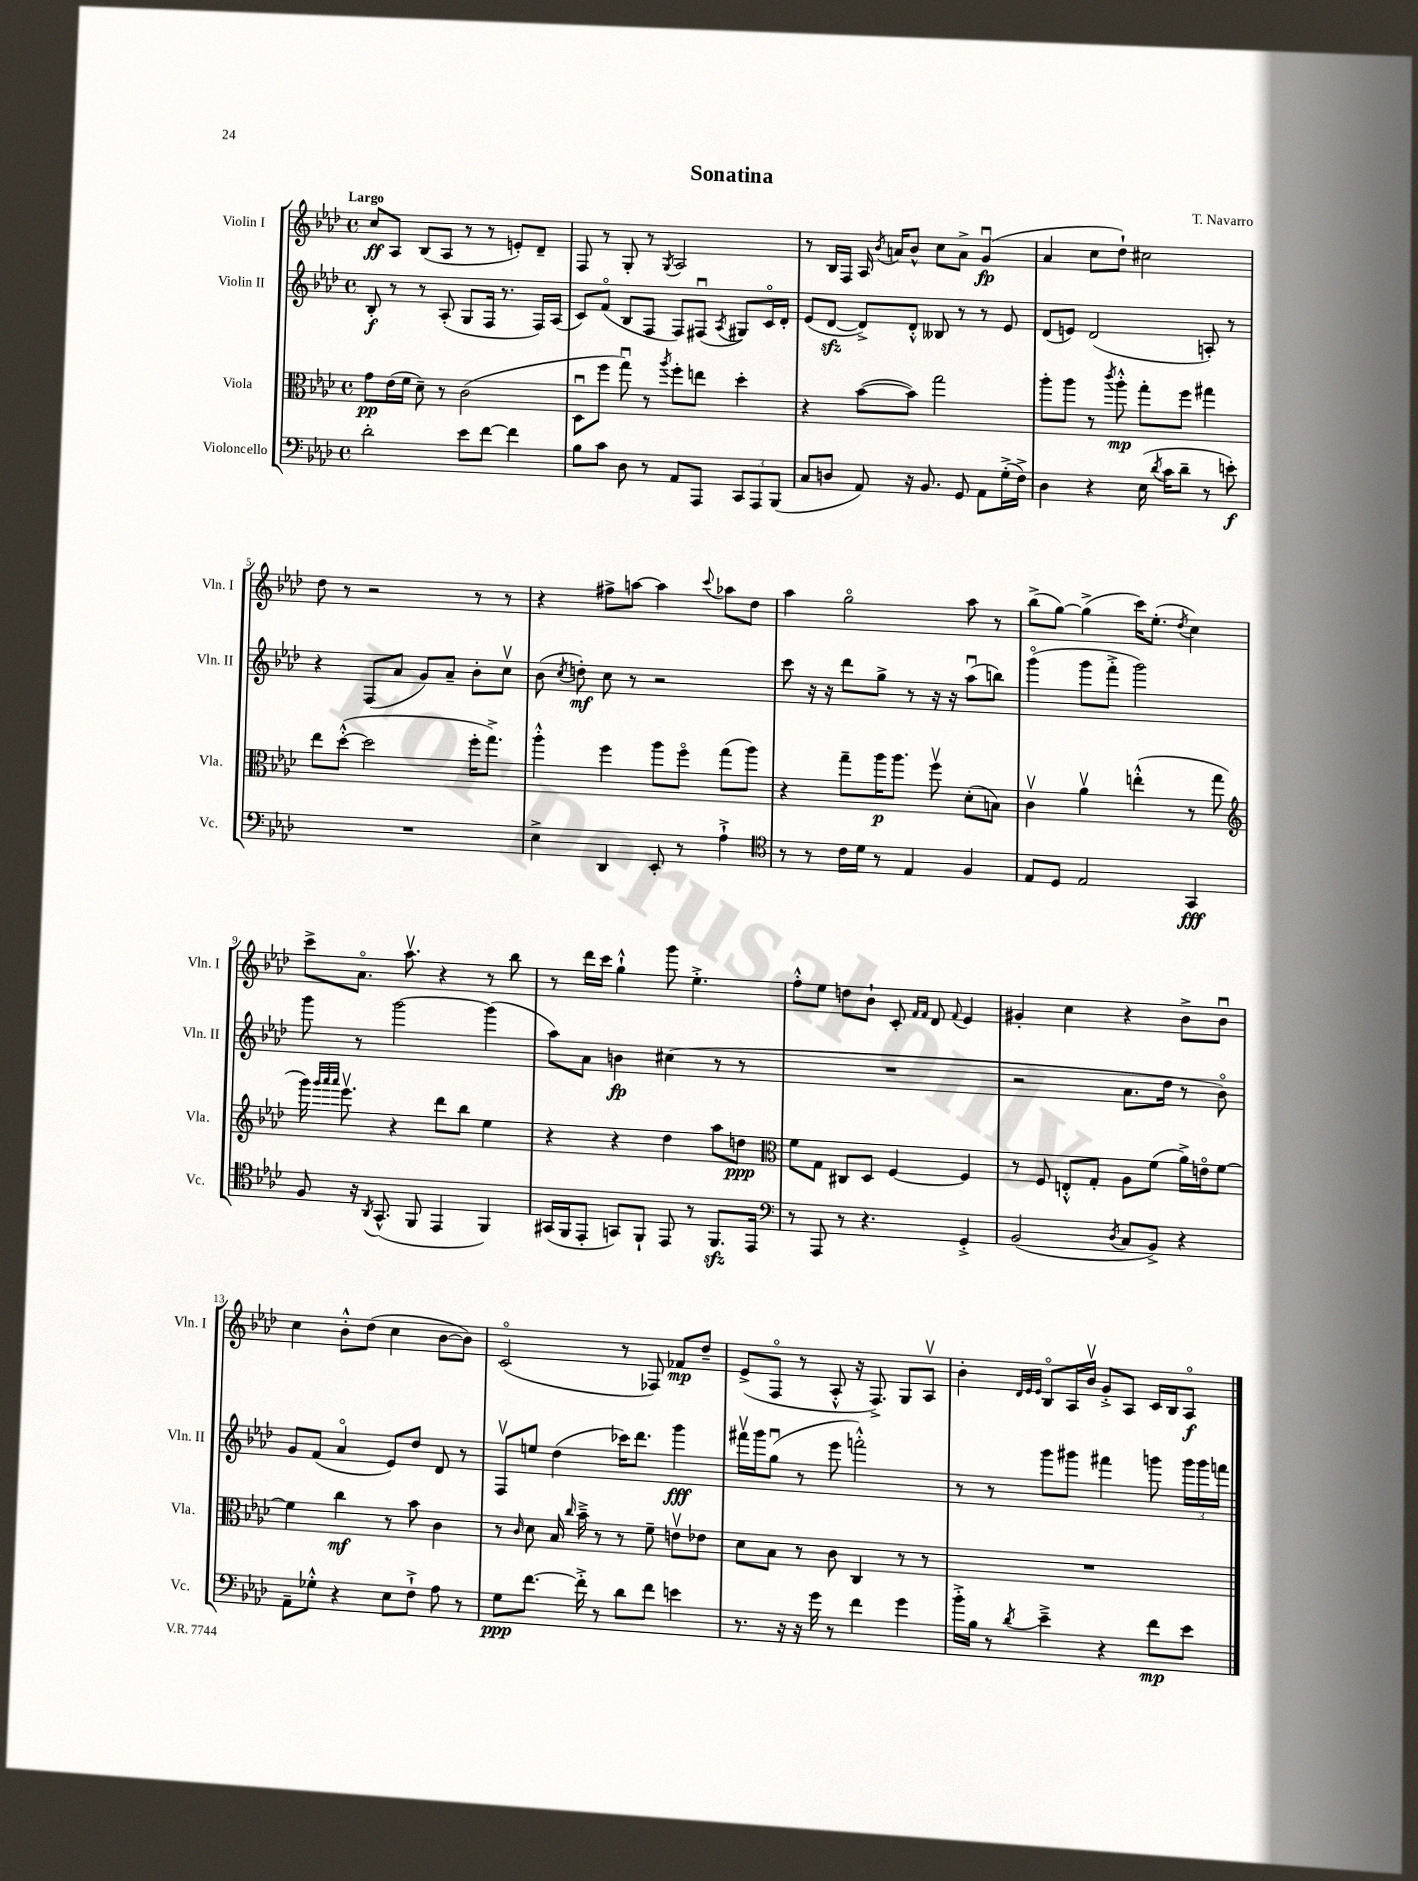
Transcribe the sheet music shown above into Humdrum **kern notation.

**kern	**kern	**kern	**kern
*staff4	*staff3	*staff2	*staff1
*clefF4	*clefC3	*clefG2	*clefG2
*k[b-e-a-d-]	*k[b-e-a-d-]	*k[b-e-a-d-]	*k[b-e-a-d-]
*M4/4	*M4/4	*M4/4	*M4/4
*met(c)	*met(c)	*met(c)	*met(c)
2d-'\	8g\L	8B-'/	8cc/L
.	(16e-\L	8r	8A-/J
.	16f\JJ	.	.
.	8d-~\)	8r	(8B-/L
.	8r	(8A-'/	8A-/J
8e-\L	(2c\	8G/L	8r
[8f\J	.	16F/Jk	8r
.	.	8.r	.
4f\]	.	.	8e'/L)
.	.	16F/LL)	8d-~/J
.	.	(16A-/JJ	.
=	=	=	=
8B-\L	8D-u\L	8c/L)	8F/
8c\J	8ff\J	(8fo/J	8r
8D-\	8ggu\)	8B-/L	8G'/
8r	8r	8F/J	8r
.	8qaa-/	.	8qG/
8AA-/L	8ff'\L	8F/L)	2A-/
8AAA-/J	8ee\J	(8F#u/J	.
.	.	8qA-/	.
12CC/L	4dd-'\	8G#/L)	.
12AAA-/	.	.	.
.	.	16co/L	.
(12BBB-/J	.	.	.
.	.	16d-'/JJ	.
=	=	=	=
8C/L	4r	(8e-/L	8r
8D/J	.	[8d-/J	16B-/LL
.	.	.	16F/JJ
8AA-/)	([8b-\L	8d-^/]L)	16A-/
.	.	.	8qb-/
.	.	.	16a/LK
16r	8b-\]J)	8d-'^^/J	8b-^^/J
8.BB-/	.	.	.
.	2gg\	8B--/	8cc\L
8GG/	.	8r	8a^\J
8AA-\L	.	8r	(4gu/
(16G'^\L	.	8e-/	.
16F^\JJ)	.	.	.
=	=	=	=
4D-\	8aa-'\L	(8d-/L	4a-/
.	8aa-\J	8e/J)	.
4r	8r	(2d-/	8cc\L
.	8qccc/	.	.
.	8aa-'^^\	.	8dd-`\J)
(16E-\	8gg'\L	.	2cc#\
8qd-/	.	.	.
16c\LK	.	.	.
8d-~\J	8ff\J	.	.
8r	4gg#\	8A'/)	.
8e'\)	.	8r	.
=	=	=	=
1r	8ee-\L	4r	8dd-\
.	([8dd-'^^\J	.	8r
.	2dd-\]	(8F/L	2r
.	.	8a-/J	.
.	.	8g/L)	.
.	.	8a-~/J	.
.	16ff'\LK	8b-'\L	8r
.	8.gg^\J)	.	.
.	.	8ccv\J	8r
=	=	=	=
4E-^\	4aa-'^^\	(8b-\	4r
.	.	8qcc/	.
.	.	8dd'\)	.
4DD-/	4ff\	8cc\	8ff#^\L
.	.	8r	[8aa\J
8EE-'/	8aa-\L	2r	4aa\]
8r	8ffo\J	.	.
.	.	.	8qqccc/
4A-`^\	(8gg\L	.	8aa-\L
.	8aa-\J)	.	8dd-\J
=	=	=	=
*clefC4	*	*	*
8r	4r	8ccc\	4aa-\
8r	.	16r	.
.	.	16r	.
16c\LL	8gg~\L	8ddd-\L	2ggo\
16d-\JJ	.	.	.
8r	16aa-\K	8gg^\J	.
.	8.aa-\J	.	.
4E-/	.	8r	.
.	8ffv\	16r	.
.	.	16r	.
4F/	(8d-'\L	(8aa-u\L	8aa-\
.	8B\J)	8bb\J)	8r
=	=	=	=
8E-/L	4cv\	(4gggo\	(8bb-^\L
8D-/J	.	.	[8gg\J)
2E-/	4a-v\	8ggg\L	(4gg^\]
.	.	8fff'^\J	.
.	(4ee'^^\	2ggg\)	16ccc\LK)
.	.	.	(8.ee-'\J
.	.	.	8qdd-/
4GG/	8r	.	4cc\)
.	8gg\	.	.
=	=	=	=
*	*clefG2	*	*
8F/	16ggg\)	8ggg\	8ccc^\L
.	32qqggg/LLL	.	.
.	32qqaaa-/	.	.
.	32qqaaa-/JJJ	.	.
.	8.eee-v\	.	.
16r	.	8r	8.a-o\J
8qAA-/	.	.	.
(8.GG^^/	.	.	.
.	4r	[2ggg\	.
.	.	.	8.aa-v\
8FF/	.	.	.
4EE-/	8ddd-\L	.	4r
.	8bb-\J	.	.
4FF/)	4ee-\	(4ggg\]	8r
.	.	.	8bb-\
=	=	=	=
(16GG#/LL	4r	8aa-\L)	8r
16FF/J	.	.	.
8EE-'/J	.	8a-\J	16ddd-\LL
.	.	.	16ccc\JJ
8GG/L)	4r	4b\	4gg`^^\
8FF`/J	.	.	.
8EE-/	4dd-\	(4cc#\	8ggg\
8r	.	.	4.ee-'^\
8.FF/L	8aa-\L	8r	.
.	8dd\J	8r	.
16EE-/Jk	.	.	.
=	=	=	=
*clefF4	*clefC3	*	*
8r	8f\L	1r	8ff'^^\L
8AAA-/	8G\J	.	8ee-\J
8r	8C#/L	.	8dd\L
4.r	8D-/J	.	8b-`\J
.	[4F/	.	8c'/
.	.	.	16qqf/LL
.	.	.	16qqf/JJ
.	.	.	8d-/
.	.	.	8qqf/
4GG'^/	4F/]	.	4e-/
=	=	=	=
(2BB-/	8r	2r	4g#'/
.	8F/	.	.
.	8E'^^/L	.	4cc\
.	8G'/J	.	.
8qD-/	.	.	.
8C/L	8A-\L	8.a-\L	4r
8BB-^/J)	(8f\J	.	.
.	.	16dd-\Jk	.
4r	16a-^\LL)	8r	8b-^\L
.	16eo\J	.	.
.	[8f\J	8b-o\)	8b-u\J
=	=	=	=
8AA-~\L	4f\]	8g/L	4cc\
8G-'^^\J	.	(8f/J	.
4r	4cc\	4a-o/	8b-'^^\L
.	.	.	(8dd-\J
8E-\L	8r	8e-/L)	4cc\
8F`^\J	8b-\	8dd-/J	.
8A-\	4c\	8d-/	[8b-\L
8r	.	8r	8b-\]J)
=	=	=	=
8G\L	8r	8Fv/L	(2co/
.	16qqc/	.	.
[8.f\J	8d-\	8ee/J	.
.	16B-/	(4dd-\	.
.	16qqcc/	.	.
16f'^\]	16b-~^\	.	.
8r	8r	.	.
8d-\L	8r	16ccc-\LK)	8r
.	.	8.ddd-\J	.
8f\J	8f~\	.	8F-/)
4e\	8ev\L	4ggg\	8f-/L
.	8e-\J	.	8dd-~/J
=	=	=	=
8.r	8d-\L	16fff#v\LL	(8e-^/L
.	.	16ggg\J	.
.	8B-\J	(8ggu\J	8Fo/J
16r	.	.	.
16r	8r	8r	8r
16g\	.	.	.
8r	8c\	8eee-\	8A-'^^/
4f\	4C/	2fff'^^\)	16r
.	.	.	8.F^/)
4g\	8r	.	8G/L
.	8r	.	8A-v/J
=	=	=	=
16b-'^\LL	1r	8r	4b-'\
16B-\JJ	.	.	.
8r	.	8r	.
.	.	.	32qqd-/LLL
.	.	.	32qqe-/
8qd-/	.	.	32qqe-/JJJ
4e-~^\	.	8ggg\L	8B-o/L
.	.	8ggg#\J	16A-/L
.	.	.	16b-v/JJ
4r	.	4fff#\	8g'^/L
.	.	.	8A-/J
8f\L	.	8ggg\	16c/LL
.	.	.	16B-/J
8e-\J	.	24ggg\LL	8A-o/J
.	.	24ggg\	.
.	.	24fff\JJ	.
==	==	==	==
*-	*-	*-	*-
